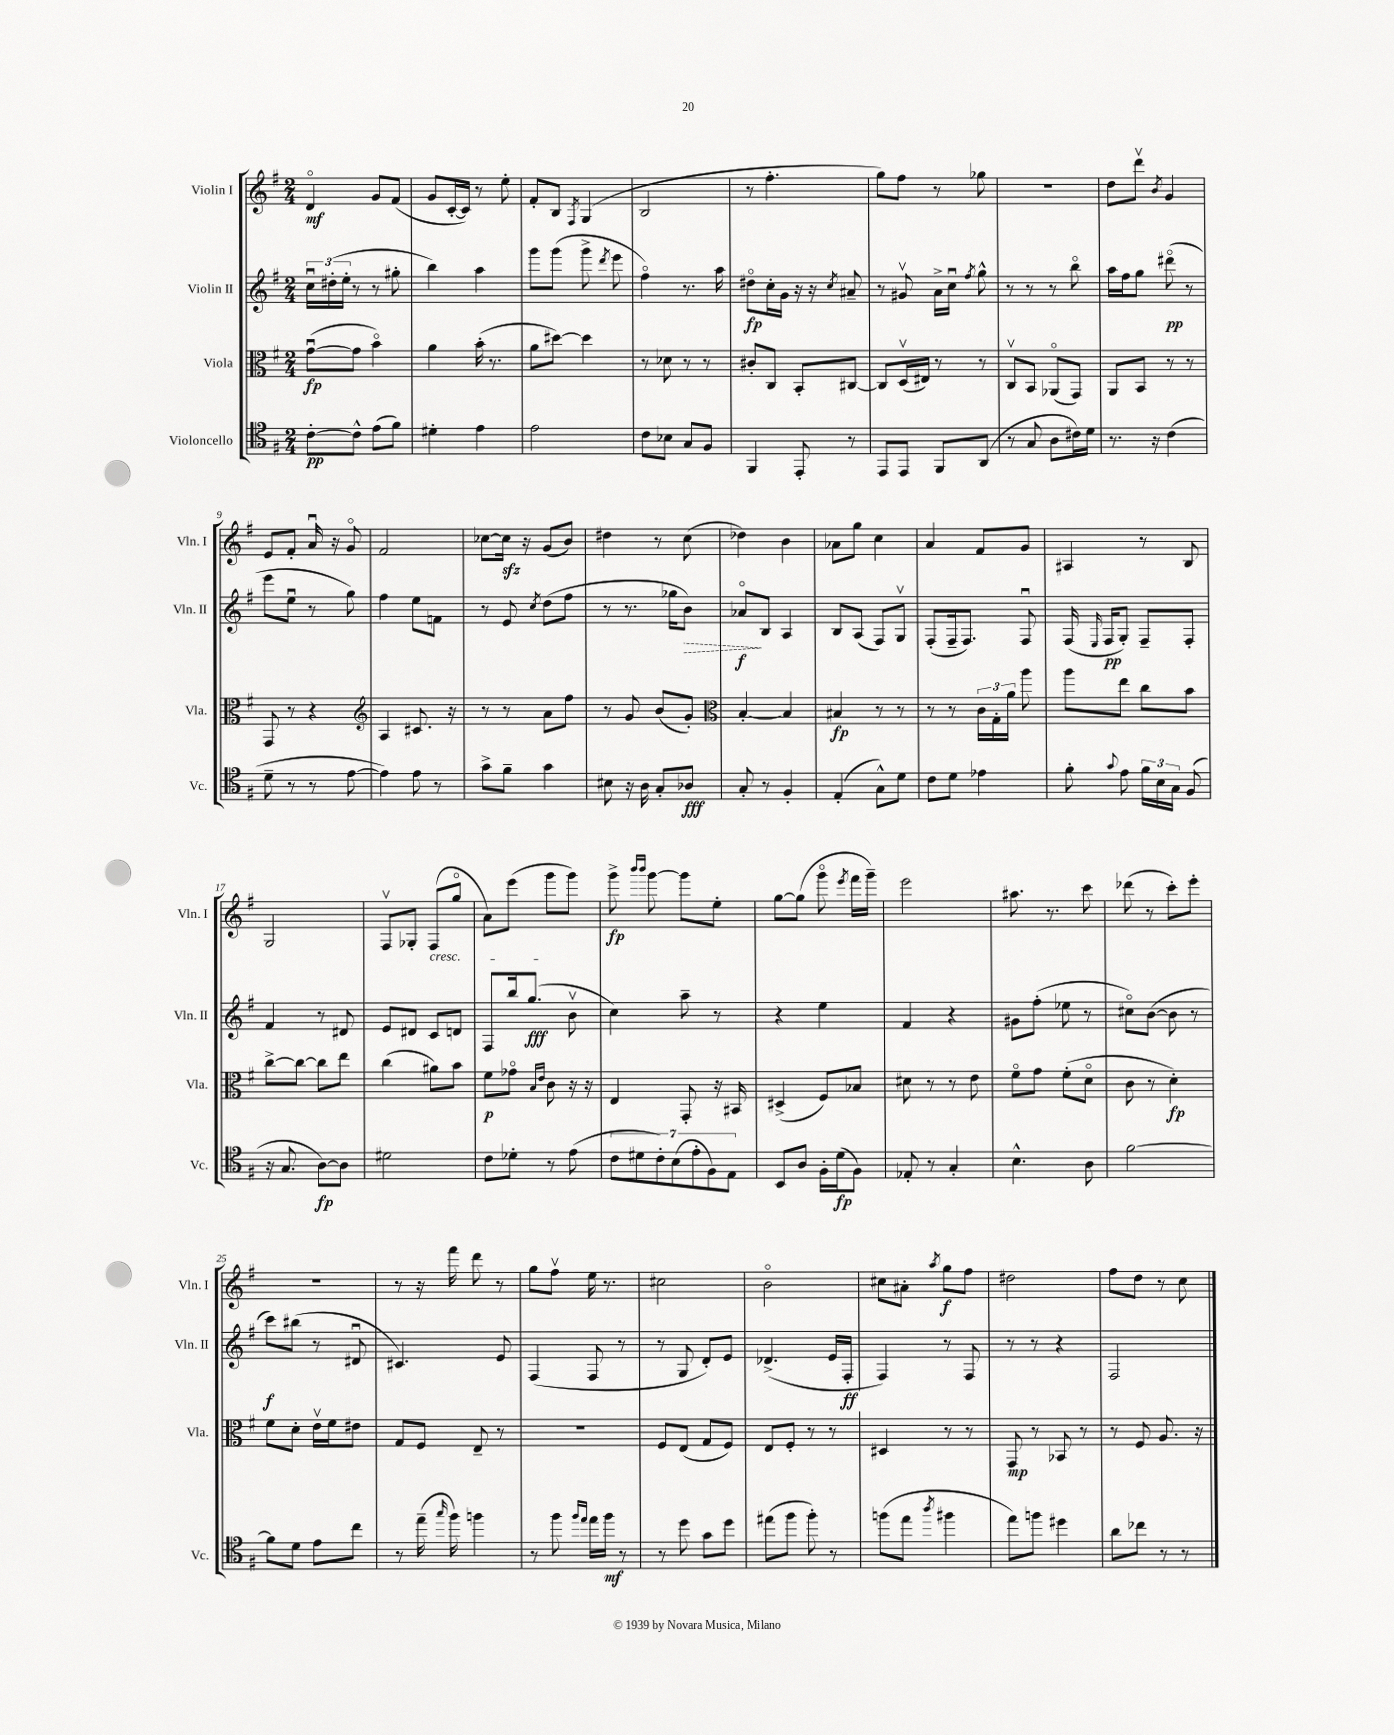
<<
\new StaffGroup <<
\new Staff = "s0" \with { instrumentName = "Violin I" shortInstrumentName = "Vln. I" } {
    \clef treble \key g \major \numericTimeSignature \time 2/4
    \autoBeamOff d'4\flageolet\mf g'8[ fis'8]( |
    g'8[ c'16~-. c'16]) r8 e''8-. |
    fis'8[-. b8] \acciaccatura { fis8 } g4( |
    b2 |
    r8 fis''4.-. |
    g''8[) fis''8] r8 ges''8 |
    R2 |
    d''8[ d'''8]\upbow \acciaccatura { b'8 } g'4 |
    e'8[ fis'8]-. a'16\downbow r16 g'8\flageolet |
    fis'2 |
    ces''8[~ ces''16]\sfz r16 g'8[( b'8]) |
    dis''4 r8 c''8( |
    des''4) b'4 |
    aes'8[ g''8] c''4 |
    a'4 fis'8[ g'8] |
    ais4 r8 b8 |
    g2 |
    fis8[\upbow ges8]-. fis8[\cresc( g''8]\flageolet |
    a'8[) e'''8]( g'''8[\! g'''8]) |
    g'''8->\fp \grace { b'''16[ b'''16] } g'''8~ g'''8[ e''8]-. |
    g''8[~ g''8]( g'''8\flageolet \acciaccatura { e'''8 } fis'''16[ g'''16]--) |
    e'''2 |
    ais''8. r8. c'''8 |
    des'''8( r8 c'''8[-.) e'''8]-. |
    R2 |
    r8 r16 fis'''16 d'''8 r8 |
    g''8[ fis''8]\upbow e''16 r8. |
    cis''2 |
    b'2\flageolet |
    cis''8[ ais'8]-. \acciaccatura { a''8 } g''8[\f fis''8] |
    dis''2 |
    fis''8[ d''8] r8 c''8 \bar "|." |
}
\new Staff = "s1" \with { instrumentName = "Violin II" shortInstrumentName = "Vln. II" } {
    \clef treble \key g \major \numericTimeSignature \time 2/4
    \autoBeamOff \tuplet 3/2 { c''16[\downbow dis''16-.( e''16]-. } r8 r8 gis''8-. |
    b''4) a''4 |
    g'''8[ g'''8]( g'''8-> \acciaccatura { d'''8 } e'''8 |
    fis''4\flageolet) r8. a''16 |
    dis''8[\flageolet\fp c''16-. g'16] r16 r16 \acciaccatura { c''8 } ais'8-- |
    r8 gis'8\upbow a'16[-> c''16]\downbow \acciaccatura { fis''8 } g''8-^ |
    r8 r8 r8 b''8\flageolet |
    a''16[ fis''16 g''8] dis'''8\flageolet\pp( r8 |
    e'''8[ e''8]\downbow r8 g''8) |
    fis''4 e''8[ f'8] |
    r8 e'8 \acciaccatura { c''8 } d''8[( fis''8] |
    r8 r8. ges''16[ \once \override Hairpin.style = #'dashed-line b'8]\>) |
    aes'8[\flageolet\f\! b8] a4 |
    b8[ a8]( fis8[) g8]\upbow |
    fis8[-.( fis16-- fis8.]) fis8\downbow |
    fis16( \grace { e16 } fis16[\pp g8]-.) fis8[-- fis8]-. |
    fis'4 r8 dis'8 |
    e'8[ dis'8] c'8[ d'8] |
    fis8[ b''16 g''8.]\fff( b'8\upbow |
    c''4) a''8-- r8 |
    r4 e''4 |
    fis'4 r4 |
    gis'8[ fis''8]-.( ees''8 r8 |
    cis''8[\flageolet) b'8]~( b'8 r8 |
    c'''8[\f) bis''8]( r8 dis'8\downbow |
    cis'4.) e'8 |
    fis4( fis8 r8 |
    r8 g8 d'8[-.) e'8] |
    des'4.->( e'16[ fis16]-.\ff |
    fis4) r8 fis8 |
    r8 r8 r4 |
    fis2 \bar "|." |
}
\new Staff = "s2" \with { instrumentName = "Viola" shortInstrumentName = "Vla." } {
    \clef alto \key g \major \numericTimeSignature \time 2/4
    \autoBeamOff g'8[~\downbow\fp( g'8] b'4\flageolet) |
    a'4 b'16-.( r8. |
    a'8[ dis''8]~) dis''4 |
    r8 des'8 r8 r8 |
    cis'8[-. c8] b,8[-. cis8]~ |
    cis8[ d16\upbow( eis16]) r8 r8 |
    c8[\upbow b,8] aes,8[\flageolet( g,8]) |
    a,8[ b,8] r8 r8 |
    g,8 r8 r4 |
    \clef treble a4 cis'8. r16 |
    r8 r8 a'8[ fis''8] |
    r8 g'8 b'8[( g'8]-.) |
    \clef alto b4~-. b4 |
    bis4\fp r8 r8 |
    r8 r8 \tuplet 3/2 { c'16[ g16-. a'16] } a''8 |
    a''8[ e''8] c''8[ b'8] |
    c''8[~-> c''8]~ c''8[ e''8] |
    c''4( ais'8[) b'8] |
    fis'8[\p ges'8]\flageolet \grace { b16[ e'16] } c'8 r16 r16 |
    e4 g,8-. r16 bis,16 |
    dis4->( fis8[) bes8] |
    dis'8 r8 r8 e'8 |
    fis'8[\flageolet g'8] fis'8[-.( d'8]\flageolet |
    c'8 r8 d'4-.\fp) |
    fis'8[ d'8]-. e'16[\upbow fis'16 eis'8] |
    g8[ fis8] e8-- r8 |
    r2 |
    fis8[ e8]( g8[ fis8]) |
    e8[ fis8]-. r8 r8 |
    dis4 r8 r8 |
    g,8\mp r8 bes,8 r8 |
    r8 fis8 a8. r16 \bar "|." |
}
\new Staff = "s3" \with { instrumentName = "Violoncello" shortInstrumentName = "Vc." } {
    \clef tenor \key g \major \numericTimeSignature \time 2/4
    \autoBeamOff c'8[~-.\pp c'8]-^ e'8[( fis'8]) |
    dis'4-. e'4 |
    e'2 |
    c'8[ bes8] g8[ fis8] |
    fis,4 e,8-. r8 |
    e,8[ e,8] fis,8[ a,8]( |
    r8 g8 a8[ cis'16) d'16] |
    r8. r16 c'4( |
    d'8-- r8 r8 e'8~ |
    e'4) e'8 r8 |
    g'8[-> fis'8]-- g'4 |
    bis8 r16 a16 g8[-. aes8]\fff |
    g8-. r8 fis4-. |
    e4-.( g8[-^) d'8] |
    c'8[ d'8] ees'4 |
    fis'8-. \appoggiatura { g'8 } e'8 \tuplet 3/2 { fis'16[ b16 g16] } fis8( |
    r16 g8. a8[~\fp) a8] |
    dis'2 |
    c'8[ des'8]-. r8 e'8( |
    \tuplet 7/4 { c'8[ dis'8 c'8-.) b8( e'8-. fis8) e8] } |
    b,8[ a8] fis16[-. d'16\fp( fis8]) |
    ees8-. r8 g4-. |
    b4.-^ a8 |
    fis'2~ |
    fis'8[ d'8] e'8[ c''8] |
    r8 e''16--( \grace { g''16 } fis''16) f''4 |
    r8 fis''8 \grace { fis''16[ e''16] } e''16[ fis''16]\mf r8 |
    r8 d''8 g'8[ d''8] |
    eis''8[( fis''8] fis''8-.) r8 |
    f''8[( e''8] \acciaccatura { a''8 } fis''4 |
    e''8[) f''8] dis''4 |
    a'8[ ces''8] r8 r8 \bar "|." |
}
>>
>>
